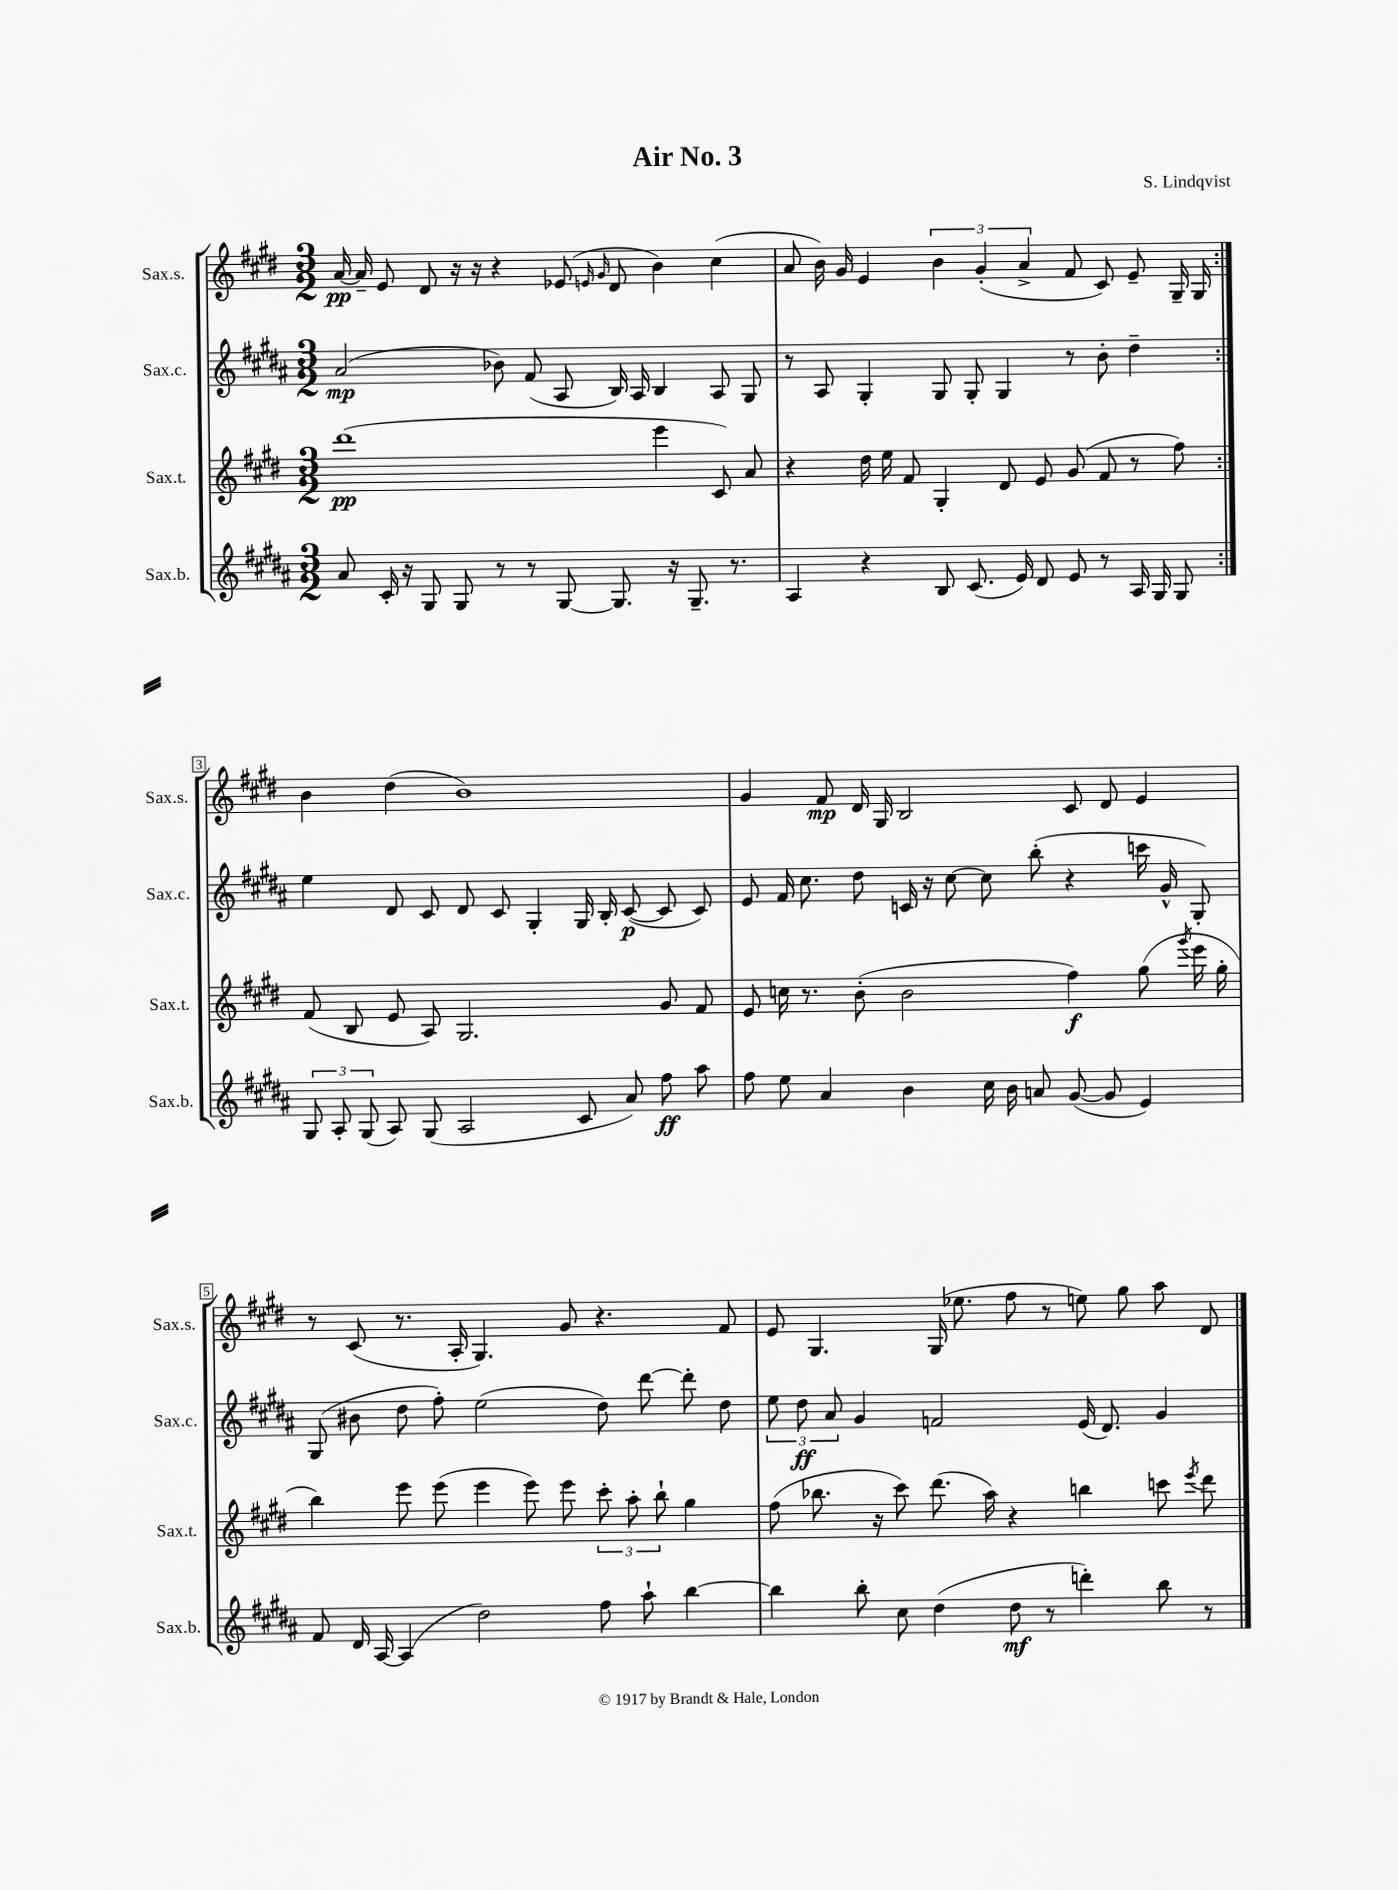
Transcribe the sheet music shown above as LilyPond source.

\header { title = "Air No. 3" composer = "S. Lindqvist" }
<<
\new StaffGroup <<
\new Staff = "s0" \with { instrumentName = "Sax.s." shortInstrumentName = "Sax.s." } {
    \clef treble \key e \major \numericTimeSignature \time 3/2
    \autoBeamOff \repeat volta 2 { a'16~\pp a'16-- e'8 dis'8 r16 r16 r4 ees'8( \grace { e'16 gis'16 } dis'8 b'4) cis''4( |
    a'8 b'16) gis'16 e'4 \tuplet 3/2 { b'4 gis'4-.( a'4-> } fis'8 cis'8) e'8-- gis16-- gis16 | }
    b'4 dis''4( b'1) |
    gis'4 fis'8\mp dis'16 gis16 b2 cis'8 dis'8 e'4 |
    r8 cis'8( r8. a16-. gis4.) gis'8 r4. fis'8 |
    e'8 gis4. gis16( ees''8. fis''8 r8 e''8) gis''8 a''8 dis'8 \bar "|." |
}
\new Staff = "s1" \with { instrumentName = "Sax.c." shortInstrumentName = "Sax.c." } {
    \clef treble \key b \major \numericTimeSignature \time 3/2
    \autoBeamOff \repeat volta 2 { ais'2\mp( bes'8) fis'8( ais8 b16) ais16 b4 ais8 gis8 |
    r8 ais8 gis4-. gis8 gis8-. gis4 r8 b'8-. dis''4-- | }
    e''4 dis'8 cis'8 dis'8 cis'8 gis4-. gis16 b16-. cis'8~\p( cis'8 cis'8) |
    e'8 fis'16 cis''8. dis''8 c'16 r16 cis''8~ cis''8 b''8-.( r4 c'''16 gis'16-^ gis8-.) |
    gis8( bis'8 dis''8 fis''8-.) e''2( dis''8) dis'''8~ dis'''8-. dis''8 |
    \tuplet 3/2 { e''8 dis''8\ff ais'8 } gis'4 f'2 e'16( dis'8.) gis'4 \bar "|." |
}
\new Staff = "s2" \with { instrumentName = "Sax.t." shortInstrumentName = "Sax.t." } {
    \clef treble \key e \major \numericTimeSignature \time 3/2
    \autoBeamOff \repeat volta 2 { dis'''1\pp( e'''4 cis'8) a'8 |
    r4 dis''16 e''16 fis'8 gis4-. dis'8 e'8 gis'8( fis'8 r8 fis''8) | }
    fis'8( b8 e'8 a8) gis2. gis'8 fis'8 |
    e'8 c''16 r8. b'8-.( b'2 fis''4\f) gis''8( \acciaccatura { gis'''8 } e'''16 gis''16-. |
    b''4) e'''8 e'''8( e'''4 e'''8) e'''8 \tuplet 3/2 { cis'''8-. a''8-. b''8-! } gis''4 |
    fis''8( bes''8. r16 cis'''8) dis'''8.( a''16) r4 b''4 c'''8 \acciaccatura { e'''8 } dis'''8 \bar "|." |
}
\new Staff = "s3" \with { instrumentName = "Sax.b." shortInstrumentName = "Sax.b." } {
    \clef treble \key b \major \numericTimeSignature \time 3/2
    \autoBeamOff \repeat volta 2 { ais'8 cis'16-. r16 gis8 gis8 r8 r8 gis8~ gis8. r16 gis8.-- r8. |
    ais4 r4 b8 cis'8.( e'16) dis'8 e'8 r8 ais16 gis16 gis8 | }
    \tuplet 3/2 { gis8 ais8-. gis8( } ais8) gis8( ais2 cis'8 ais'8) fis''8\ff ais''8 |
    fis''8 e''8 ais'4 b'4 cis''16 b'16 a'8 gis'8~( gis'8 e'4) |
    fis'8 dis'16 ais16~ ais4( dis''2) fis''8 ais''8-! b''4~ |
    b''4 b''8-. cis''8 dis''4( dis''8\mf r8 d'''4-.) b''8 r8 \bar "|." |
}
>>
>>
\layout { \context { \Score \override BarNumber.stencil = #(make-stencil-boxer 0.1 0.3 ly:text-interface::print) } }
